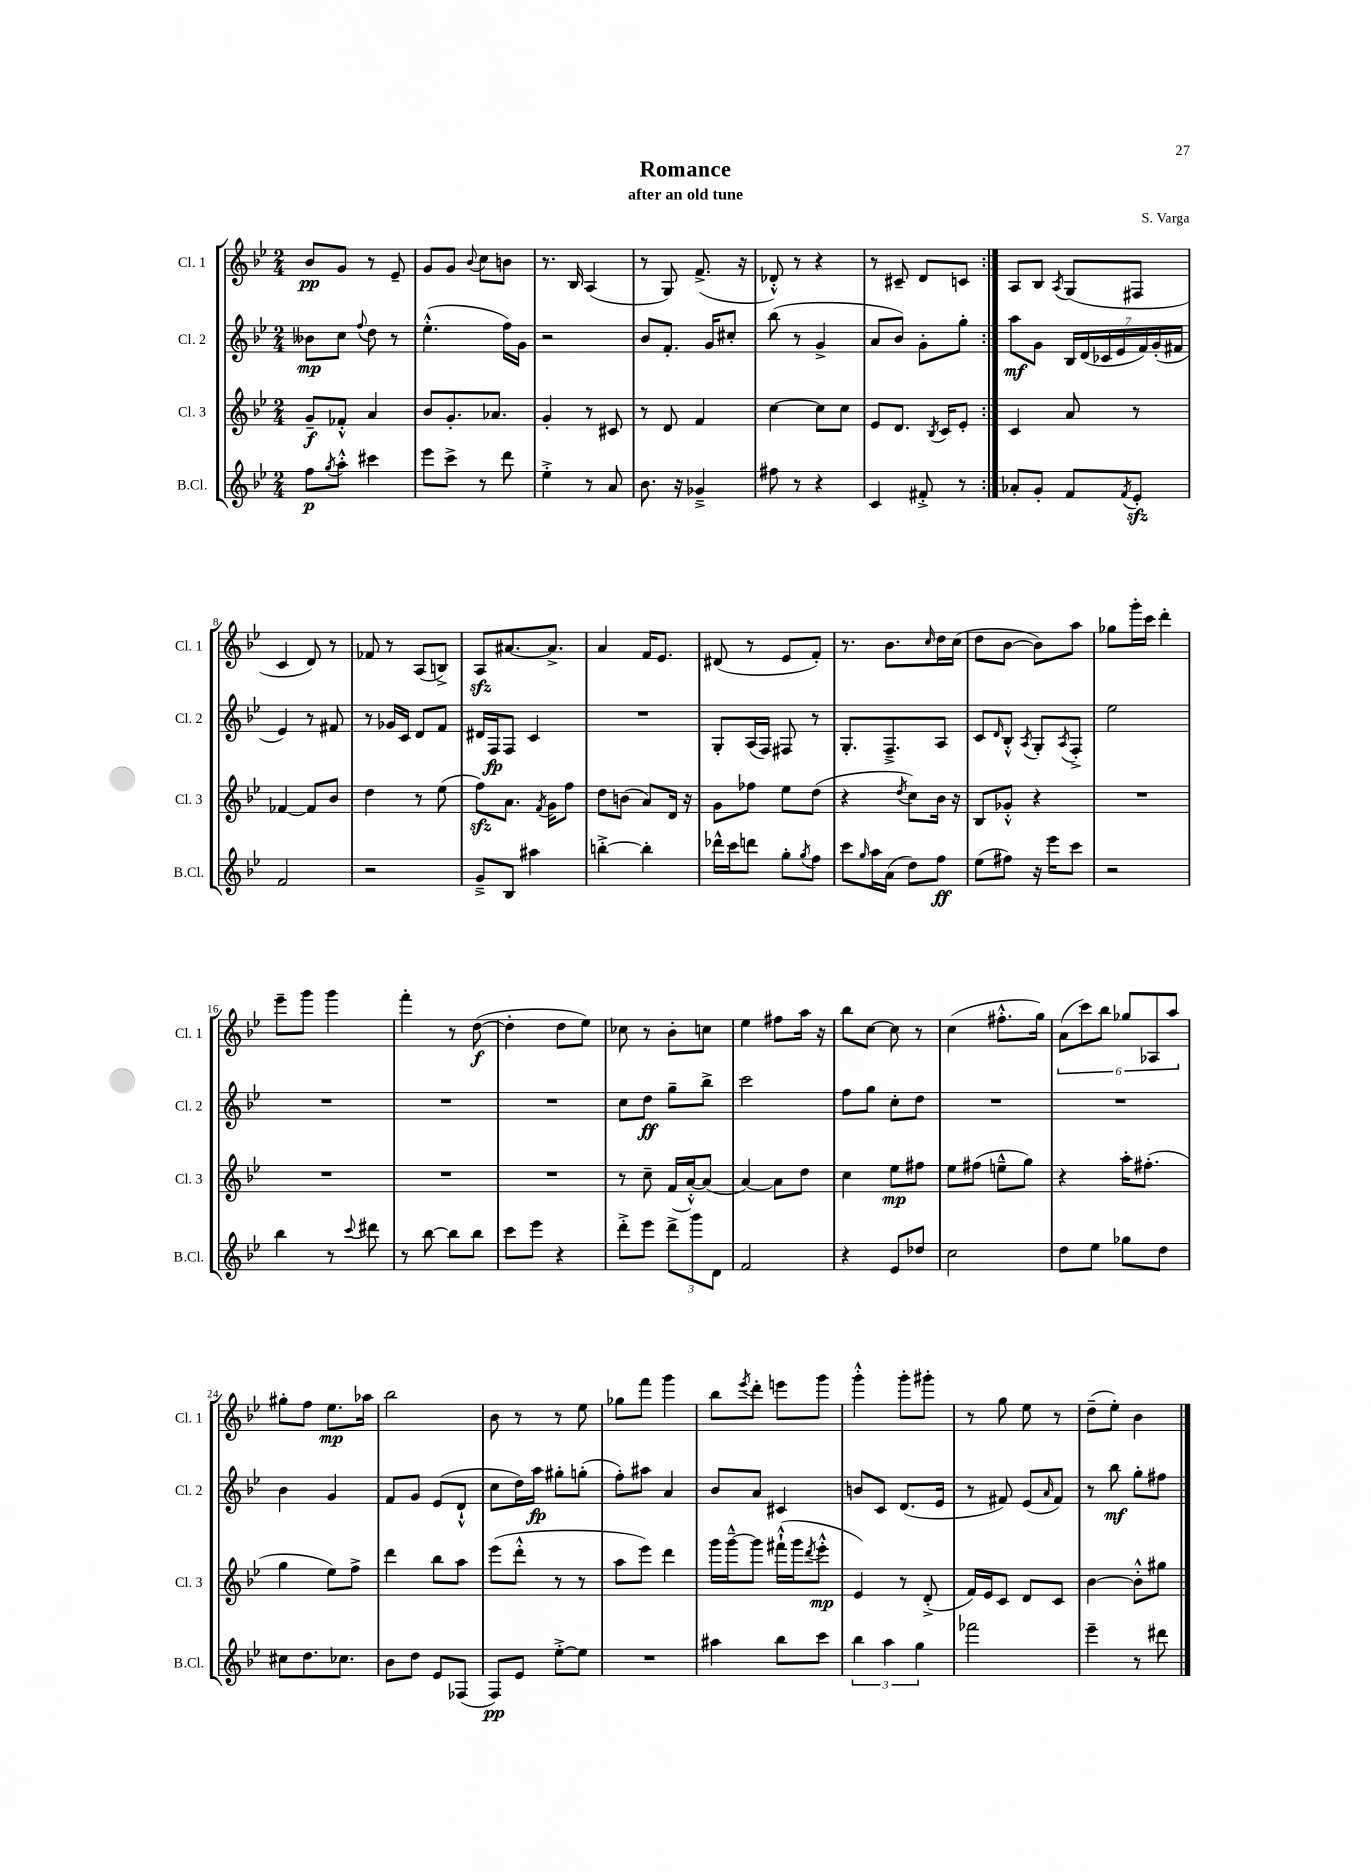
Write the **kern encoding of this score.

**kern	**dynam	**kern	**dynam	**kern	**dynam	**kern	**dynam
*part4	*part4	*part3	*part3	*part2	*part2	*part1	*part1
*staff4	*staff4	*staff3	*staff3	*staff2	*staff2	*staff1	*staff1
*I"B.Cl.	*	*I"Cl. 3	*	*I"Cl. 2	*	*I"Cl. 1	*
*I'B.Cl.	*	*I'Cl. 3	*	*I'Cl. 2	*	*I'Cl. 1	*
*clefG2	*	*clefG2	*	*clefG2	*	*clefG2	*
*k[b-e-]	*	*k[b-e-]	*	*k[b-e-]	*	*k[b-e-]	*
*M2/4	*	*M2/4	*	*M2/4	*	*M2/4	*
=1	=1	=1	=1	=1	=1	=1	=1
8ff\L	p	8g~/L	f	8b--X\L	mp	8b-/L	pp
8qgg/	.	.	.	.	.	.	.
8aa'^^\J	.	8f-X'^^/J	.	8cc\J	.	8g/J	.
.	.	.	.	8qqff/	.	.	.
4ccc#X\	.	4a/	.	8dd\	.	8r	.
.	.	.	.	8r	.	8e-~/	.
=2	=2	=2	=2	=2	=2	=2	=2
8eee-\L	.	8b-/L	.	(4.ee-'^^\	.	8g/L	.
8ccc^\J	.	8.g'/	.	.	.	8g/J	.
.	.	.	.	.	.	8qqb-/	.
8r	.	.	.	.	.	8cc\L	.
.	.	8.a-X/J	.	.	.	.	.
8ddd\	.	.	.	16ff\LL)	.	8bn\J	.
.	.	.	.	16g\JJ	.	.	.
=3	=3	=3	=3	=3	=3	=3	=3
4ee-'^\	.	4g'/	.	2r	.	8.r	.
.	.	.	.	.	.	16B-/	.
8r	.	8r	.	.	.	(4A/	.
8a/	.	8c#X/	.	.	.	.	.
=4	=4	=4	=4	=4	=4	=4	=4
8.b-\	.	8r	.	8b-/L	.	8r	.
.	.	8d/	.	8.f'/J	.	8G/)	.
16r	.	.	.	.	.	.	.
4g-X~^/	.	4f/	.	.	.	(8.f^/	.
.	.	.	.	16g/KL	.	.	.
.	.	.	.	8cc#X'/J	.	.	.
.	.	.	.	.	.	16r	.
=5	=5	=5	=5	=5	=5	=5	=5
8ff#X\	.	[4cc\	.	(8bb-\	.	8d-X'^^/)	.
8r	.	.	.	8r	.	8r	.
4r	.	8cc\L]	.	4g^/	.	4r	.
.	.	8cc\J	.	.	.	.	.
=6	=6	=6	=6	=6	=6	=6	=6
4c/	.	8e-/L	.	8a/L	.	8r	.
.	.	8.d/J	.	8b-/J)	.	8c#X~/	.
8f#X'^/	.	.	.	8g'\L	.	8d/L	.
.	.	8qB-/	.	.	.	.	.
.	.	16c/KL	.	.	.	.	.
8r	.	8e-'/J	.	8gg'\J	.	8cn/J	.
=7:|!	=7:|!	=7:|!	=7:|!	=7:|!	=7:|!	=7:|!	=7:|!
8a-X'/L	.	4c/	.	8aa\L	mf	8A/L	.
8g'/J	.	.	.	8g\J	.	8B-/J	.
.	.	.	.	.	.	8qA/	.
8f/L	.	8a/	.	28B-/LL	.	(8G/L	.
.	.	.	.	(28d/	.	.	.
.	.	.	.	28c-X/	.	.	.
.	.	.	.	28e-/	.	.	.
8qf/	.	.	.	.	.	.	.
8e-zz'/J	.	8r	.	.	.	8F#X/J	.
.	.	.	.	28f/)	.	.	.
.	.	.	.	(28g'/	.	.	.
.	.	.	.	28f#X/JJ	.	.	.
!!LO:LB:g=z
=8	=8	=8	=8	=8	=8	=8	=8
2f/	.	[4f-X/	.	4e-/)	.	4c/	.
.	.	8f-/L]	.	8r	.	8d/)	.
.	.	8b-/J	.	8f#X/	.	8r	.
=9	=9	=9	=9	=9	=9	=9	=9
2r	.	4dd\	.	8r	.	8f-X/	.
.	.	.	.	16g-X/LL	.	8r	.
.	.	.	.	16c/JJ	.	.	.
.	.	8r	.	8d/L	.	(8A/L	.
.	.	(8ee-\	.	8f/J	.	8Bn^/J)	.
=10	=10	=10	=10	=10	=10	=10	=10
8g~^/L	.	8ffzz\L)	.	16d#X/LL	.	8Azz/L	.
.	.	.	.	16F/J	fp	.	.
8B-/J	.	8.a\J	.	8F/J	.	[8.a#X/	.
4aa#X\	.	.	.	4c/	.	.	.
.	.	8qf/	.	.	.	.	.
.	.	16g\KL	.	.	.	8.a#^/J]	.
.	.	8ff\J	.	.	.	.	.
=11	=11	=11	=11	=11	=11	=11	=11
[4bbn'^\	.	8dd\L	.	2r	.	4a/	.
.	.	(8bn\J	.	.	.	.	.
4bb'\]	.	8a/L)	.	.	.	16f/KL	.
.	.	.	.	.	.	8.e-/J	.
.	.	16d/Jk	.	.	.	.	.
.	.	16r	.	.	.	.	.
=12	=12	=12	=12	=12	=12	=12	=12
16ddd-X^^\LL	.	8g\L	.	8G'/L	.	(8d#X/	.
16ccc\J	.	.	.	.	.	.	.
8dddn\J	.	8ff-X\J	.	(16A/L	.	8r	.
.	.	.	.	16F/JJ)	.	.	.
8gg'\L	.	8ee-\L	.	8F#X/	.	8e-/L	.
8qgg/	.	.	.	.	.	.	.
8ff\J	.	(8dd\J	.	8r	.	8f'/J)	.
=13	=13	=13	=13	=13	=13	=13	=13
8ccc\L	.	4r	.	8.G'/L	.	8.r	.
16qqgg/	.	.	.	.	.	.	.
16aa\L	.	.	.	.	.	.	.
(16a\JJ	.	.	.	8.F~^/	.	8.b-\L	.
.	.	8qdd/	.	.	.	.	.
8dd\L)	.	8cc\L)	.	.	.	.	.
.	.	.	.	.	.	16qqcc/	.
8ff\J	ff	16b-\Jk	.	8A/J	.	16dd\L	.
.	.	16r	.	.	.	(16cc\JJ	.
=14	=14	=14	=14	=14	=14	=14	=14
(8ee-\L	.	8B-/L	.	8c/L	.	8dd\L	.
.	.	.	.	16qqd/	.	.	.
8ff#X\J)	.	8g-X'^^/J	.	8B-'^^/J	.	[8b-\J	.
.	.	.	.	8qA/	.	.	.
16r	.	4r	.	8G'/L	.	8b-\L])	.
16eee-\KL	.	.	.	.	.	.	.
.	.	.	.	8qA/	.	.	.
8ccc\J	.	.	.	8F'^/J	.	8aa\J	.
=15	=15	=15	=15	=15	=15	=15	=15
2r	.	2r	.	2ee-\	.	8gg-X\L	.
.	.	.	.	.	.	16ggg'\L	.
.	.	.	.	.	.	16ccc\JJ	.
.	.	.	.	.	.	4ddd'\	.
!!LO:LB:g=z
=16	=16	=16	=16	=16	=16	=16	=16
4bb-\	.	2r	.	2r	.	8eee-~\L	.
.	.	.	.	.	.	8ggg\J	.
8r	.	.	.	.	.	4ggg\	.
8qqccc/	.	.	.	.	.	.	.
8ddd#X\	.	.	.	.	.	.	.
=17	=17	=17	=17	=17	=17	=17	=17
8r	.	2r	.	2r	.	4fff'\	.
[8bb-\	.	.	.	.	.	.	.
8bb-\L]	.	.	.	.	.	8r	.
8bb-\J	.	.	.	.	.	([8dd\	f
=18	=18	=18	=18	=18	=18	=18	=18
8ccc\L	.	2r	.	2r	.	4dd'\]	.
8eee-\J	.	.	.	.	.	.	.
4r	.	.	.	.	.	8dd\L	.
.	.	.	.	.	.	8ee-\J)	.
=19	=19	=19	=19	=19	=19	=19	=19
8ddd'^\L	.	8r	.	8cc\L	.	8cc-X\	.
8eee-\J	.	8cc~\	.	8dd\J	ff	8r	.
12ddd^\L	.	(16f/LL	.	8gg~\L	.	8b-'\L	.
.	.	[16a'^^/J)	.	.	.	.	.
12ggg\	.	.	.	.	.	.	.
.	.	(8a/J]	.	8bb-^\J	.	8ccn\J	.
12d\J	.	.	.	.	.	.	.
=20	=20	=20	=20	=20	=20	=20	=20
2f/	.	[4a/)	.	2ccc\	.	4ee-\	.
.	.	8a\L]	.	.	.	8ff#X\L	.
.	.	8dd\J	.	.	.	16aa\Jk	.
.	.	.	.	.	.	16r	.
=21	=21	=21	=21	=21	=21	=21	=21
4r	.	4cc\	.	8ff\L	.	8bb-\L	.
.	.	.	.	8gg\J	.	[8cc\J	.
8e-/L	.	8ee-\L	mp	8cc'\L	.	8cc\]	.
8dd-X/J	.	8ff#X\J	.	8dd\J	.	8r	.
=22	=22	=22	=22	=22	=22	=22	=22
2cc\	.	8ee-\L	.	2r	.	(4cc\	.
.	.	(8ff#X\J	.	.	.	.	.
.	.	8een~^^\L	.	.	.	8.ff#X'^^\L	.
.	.	8gg\J)	.	.	.	.	.
.	.	.	.	.	.	16gg\Jk)	.
=23	=23	=23	=23	=23	=23	=23	=23
8dd\L	.	4r	.	2r	.	(12a\L	.
.	.	.	.	.	.	12ccc\)	.
8ee-\J	.	.	.	.	.	.	.
.	.	.	.	.	.	12bb-\J	.
8gg-X\L	.	16aa'\KL	.	.	.	12gg-X/L	.
.	.	(8.ff#X'\J	.	.	.	.	.
.	.	.	.	.	.	12A-X/	.
8dd\J	.	.	.	.	.	.	.
.	.	.	.	.	.	12aa/J	.
!!LO:LB:g=z
=24	=24	=24	=24	=24	=24	=24	=24
8cc#X\L	.	4gg\	.	4b-\	.	8gg#X'\L	.
8.dd\	.	.	.	.	.	8ff\J	.
.	.	8ee-\L)	.	4g/	.	8.ee-\L	mp
8.cc-X\J	.	.	.	.	.	.	.
.	.	8ff^\J	.	.	.	.	.
.	.	.	.	.	.	16aa-X\Jk	.
=25	=25	=25	=25	=25	=25	=25	=25
8b-\L	.	4ddd\	.	8f/L	.	2bb-\	.
8dd\J	.	.	.	8g/J	.	.	.
8e-/L	.	8bb-\L	.	(8e-/L	.	.	.
(8F-X/J	.	8aa\J	.	8d`^^/J	.	.	.
=26	=26	=26	=26	=26	=26	=26	=26
8F/L)	pp	(8eee-\L	.	8cc\L	.	8b-\	.
8e-/J	.	8ddd'^^\J	.	16dd\L)	.	8r	.
.	.	.	.	16aa\JJ	fp	.	.
[8ee-'^\L	.	8r	.	8gg#X'\L	.	8r	.
8ee-\J]	.	8r	.	(8ggn'\J	.	8ee-\	.
=27	=27	=27	=27	=27	=27	=27	=27
2r	.	8aa\L	.	8ff'\L)	.	8gg-X\L	.
.	.	8eee-\J)	.	8aa#X\J	.	8fff\J	.
.	.	4ddd\	.	4a/	.	4ggg\	.
=28	=28	=28	=28	=28	=28	=28	=28
4aa#X\	.	16ggg\LL	.	8b-/L	.	8bb-\L	.
.	.	[16ggg~^^\J	.	.	.	.	.
.	.	.	.	.	.	8qeee-/	.
.	.	8ggg\J]	.	8a/J	.	8ddd'\J	.
8bb-\L	.	(16fff#X`^^\LL	.	4c#X/	.	8eeen\L	.
.	.	16ggg\J	.	.	.	.	.
.	.	8qddd/	.	.	.	.	.
8ccc\J	.	8eee-'^^\J	mp	.	.	8ggg\J	.
=29	=29	=29	=29	=29	=29	=29	=29
6bb-\	.	4e-/)	.	8bn/L	.	4ggg'^^\	.
.	.	.	.	8c/J	.	.	.
6aa\	.	.	.	.	.	.	.
.	.	8r	.	(8.d/L	.	8ggg'\L	.
6gg\	.	.	.	.	.	.	.
.	.	(8d'^/	.	.	.	8ggg#X'\J	.
.	.	.	.	16e-/Jk	.	.	.
=30	=30	=30	=30	=30	=30	=30	=30
2fff-X\	.	16f/LL)	.	8r	.	8r	.
.	.	16e-/J	.	.	.	.	.
.	.	8c/J	.	8f#X/)	.	8gg\	.
.	.	8d/L	.	(8e-/L	.	8ee-\	.
.	.	.	.	16qqa/	.	.	.
.	.	8c/J	.	8f#/J)	.	8r	.
=31	=31	=31	=31	=31	=31	=31	=31
4eee-~\	.	[4b-\	.	8r	.	(8dd~\L	.
.	.	.	.	8bb-\	mf	8ee-'\J)	.
8r	.	8b-'^^\L]	.	8gg'\L	.	4b-\	.
8ddd#X\	.	8gg#X\J	.	8ff#X\J	.	.	.
==	==	==	==	==	==	==	==
*-	*-	*-	*-	*-	*-	*-	*-
